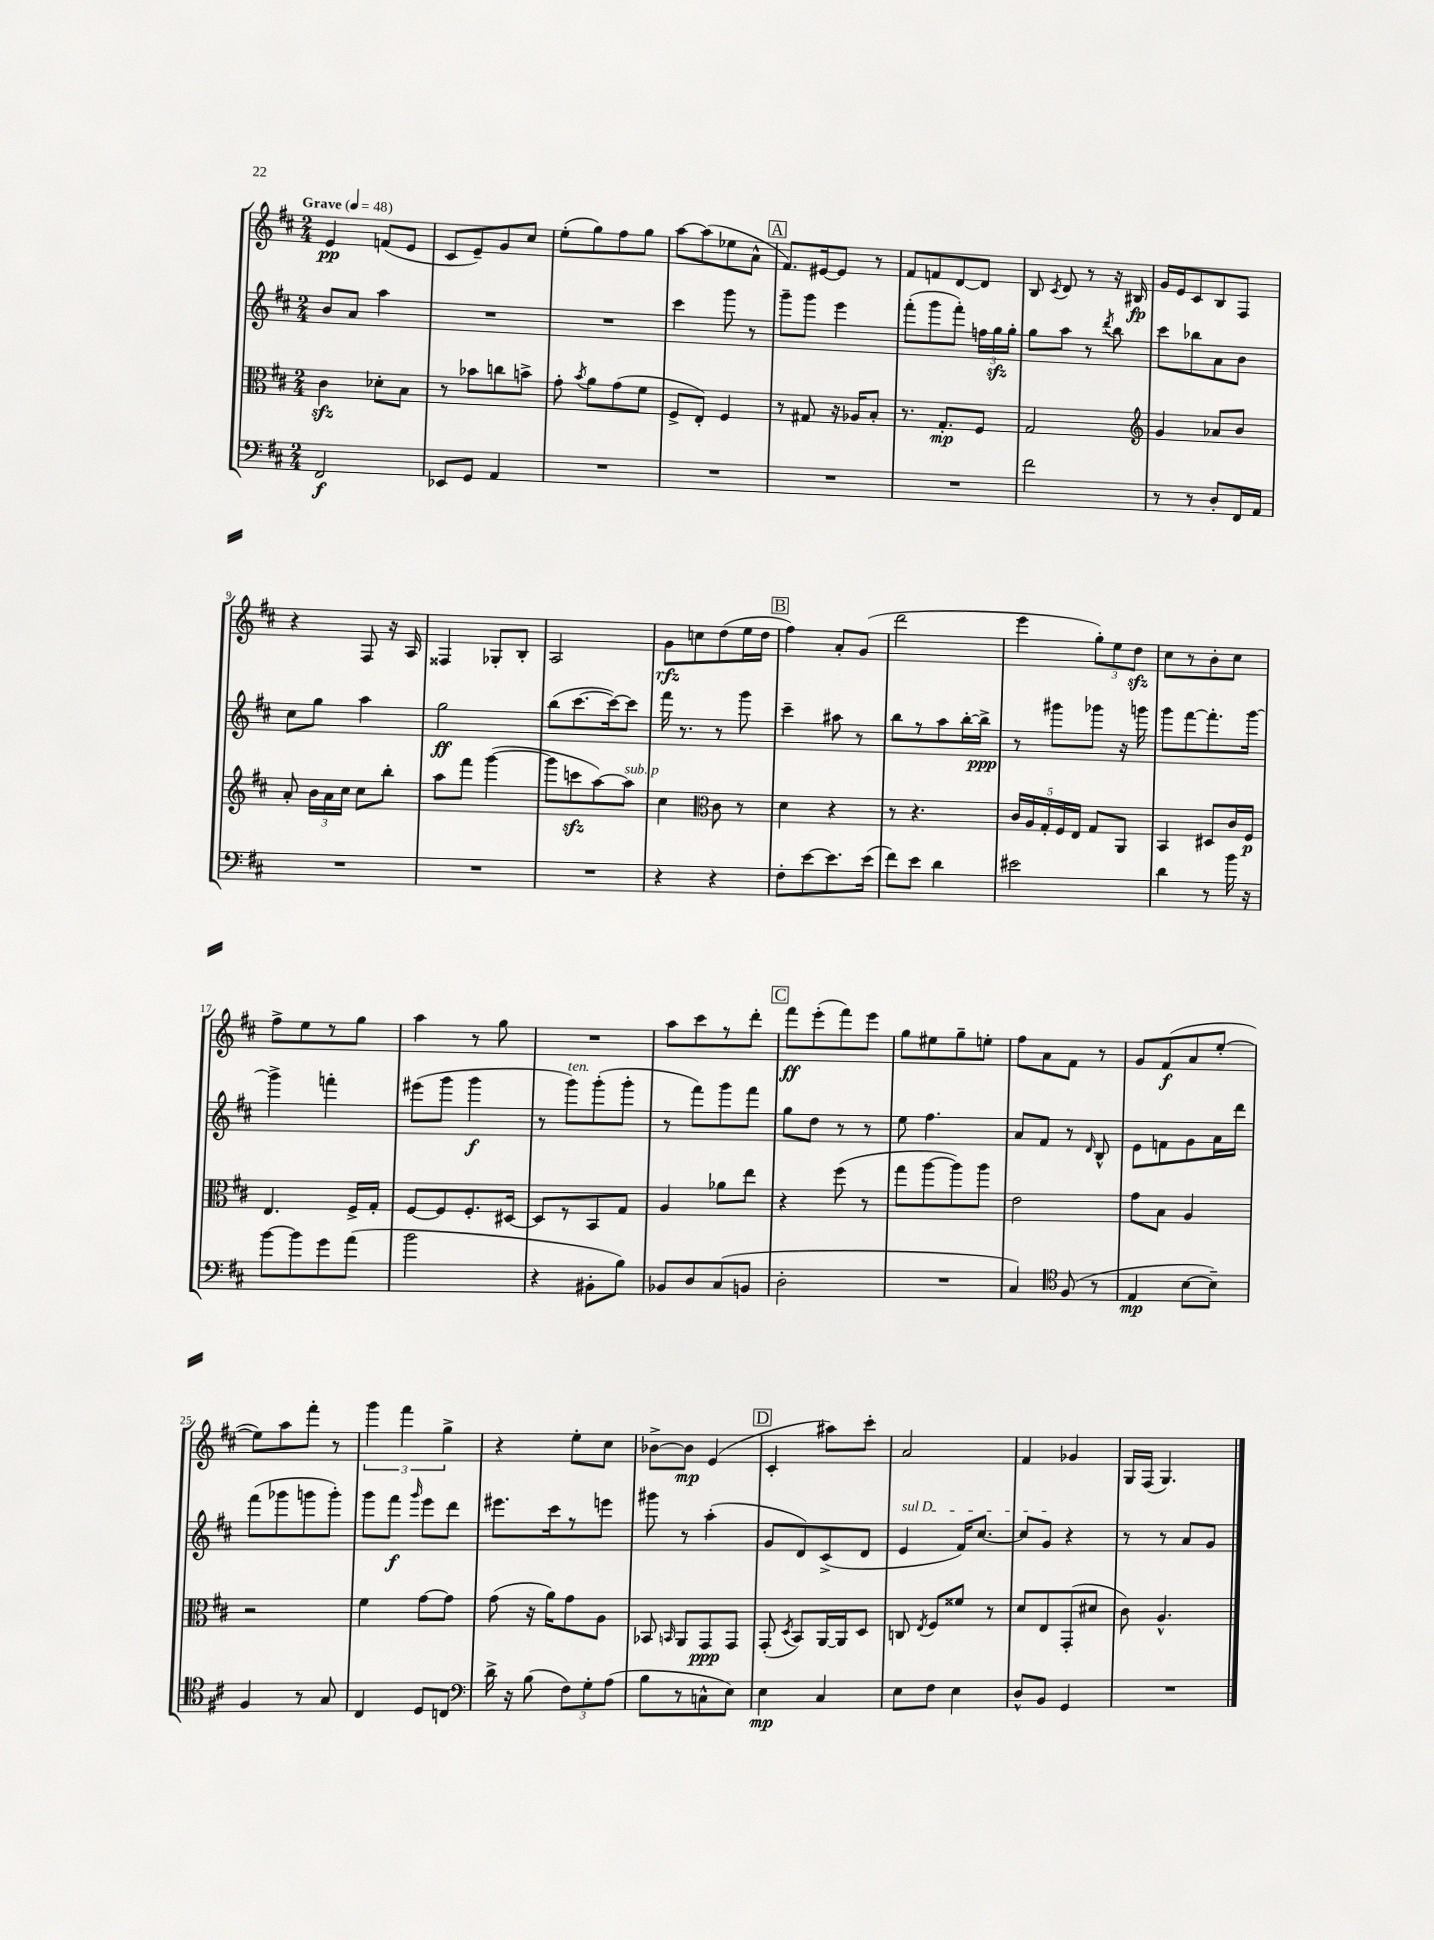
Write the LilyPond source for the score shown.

<<
\new StaffGroup <<
\new Staff = "s0" {
    \clef treble \key d \major \numericTimeSignature \time 2/4 \tempo "Grave" 4 = 48
    \autoBeamOff e'4\pp f'8[( e'8] |
    cis'8[ e'8--) g'8 cis''8] |
    e''8[-.( g''8) fis''8 g''8] |
    a''8[~ a''8( ees''8 a'8]-^ |
    \mark \markup { \box "A" } fis'8.[) eis'16~ eis'8] r8 |
    fis'8[ f'8 d'8~ d'8] |
    b8 \acciaccatura { cis'8 } d'8 r8 r16 bis16\fp |
    g'16[ e'16 cis'8 b8 fis8] |
    r4 fis8 r16 a16 |
    fisis4 ges8[-. b8]-. |
    a2 |
    g'8[\rfz c''8 d''8( e''16 d''16] |
    \mark \markup { \box "B" } fis''4) a'8[-. g'8]( |
    d'''2 |
    e'''4 \tuplet 3/2 { g''8[-.) e''8 d''8]\sfz } |
    cis''8[ r8 b'8-. cis''8] |
    fis''8[-> e''8 r8 g''8] |
    a''4 r8 g''8 |
    R2 |
    a''8[ cis'''8 r8 d'''8]-. |
    \mark \markup { \box "C" } fis'''8[\ff e'''8-.( fis'''8) e'''8] |
    g''8[ eis''8 g''8-- e''8]-. |
    fis''8[ a'8 fis'8] r8 |
    g'8[ fis'8\f( a'8 e''8]~-. |
    e''8[) a''8 fis'''8]-. r8 |
    \tuplet 3/2 { g'''4 fis'''4 g''4-> } |
    r4 e''8[-. cis''8] |
    bes'8[~-> bes'8]\mp e'4( |
    \mark \markup { \box "D" } cis'4-. ais''8[) cis'''8]-. |
    a'2 |
    fis'4 ges'4 |
    g16[ fis16]( g4.) \bar "|." |
}
\new Staff = "s1" {
    \clef treble \key d \major \numericTimeSignature \time 2/4
    \autoBeamOff b'8[ a'8] a''4 |
    R2 |
    R2 |
    cis'''4 g'''8 r8 |
    \mark \markup { \box "A" } g'''8[-- g'''8] e'''4 |
    fis'''8[-.( g'''8 fis'''8]-.) \tuplet 3/2 { f''16[ g''16\sfz g''16]-. } |
    g''8[ a''8] r8 \acciaccatura { d'''8 } b''8 |
    cis'''8[ bes''8 a'8 b'8] |
    cis''8[ g''8] a''4 |
    g''2\ff |
    b''8[( cis'''8.~ cis'''16~) cis'''8] |
    fis'''16 r8. r8 g'''8 |
    \mark \markup { \box "B" } cis'''4-- ais''8 r8 |
    b''8[ r8 a''8 b''16~-. b''16]->\ppp |
    r8 gis'''8[ ges'''8] r16 g'''16 |
    g'''8[ fis'''8~ fis'''8.-. g'''16]~ |
    g'''4-> f'''4-. |
    eis'''8[( g'''8] g'''4\f |
    r8 g'''8[^\markup { \italic "ten." }) g'''8-.( g'''8]-. |
    r8 fis'''8[) g'''8 fis'''8] |
    \mark \markup { \box "C" } g''8[ d''8] r8 r8 |
    e''8 fis''4. |
    a'8[ fis'8] r8 \grace { d'16 } b8-^ |
    e'8[ f'8 g'8 a'16 d'''16] |
    fis'''8[( ges'''8 g'''8 g'''8]-.) |
    g'''8[ fis'''8]\f \grace { g'''16 } e'''8[ d'''8] |
    eis'''8.[ cis'''16 r8 e'''8] |
    gis'''8 r8 a''4-.( |
    \mark \markup { \box "D" } g'8[ d'8) cis'8->( d'8] |
    \once \override TextSpanner.bound-details.left.text = \markup { \italic "sul D" } e'4\startTextSpan fis'16[) cis''8.]~ |
    cis''8[ g'8]\stopTextSpan r4 |
    r8 r8 a'8[ g'8] \bar "|." |
}
\new Staff = "s2" {
    \clef alto \key d \major \numericTimeSignature \time 2/4
    \autoBeamOff cis'4\sfz des'8[-. b8] |
    r8 bes'8[ c''8 b'8]-> |
    g'8-. \acciaccatura { b'8 } a'8[ g'8( fis'8] |
    fis8[-> e8]-.) fis4 |
    \mark \markup { \box "A" } r8 gis8 r16 aes16[ b8]-. |
    r8. g8.[-.\mp fis8] |
    g2 |
    \clef treble g'4 aes'8[ b'8] |
    a'8-. \tuplet 3/2 { b'16[ a'16 cis''16] } cis''8[ b''8]-. |
    a''8[ fis'''8] g'''4~( |
    g'''8[ c'''8\sfz a''8~) a''8]^\markup { \italic "sub. p" } |
    cis''4 \clef alto cis'8 r8 |
    \mark \markup { \box "B" } d'4 r4 |
    r8 r4. |
    \tuplet 5/4 { cis'16[ a16 g16-. fis16 e16] } g8[ a,8] |
    b,4 dis8[ cis'16 fis16]\p |
    e4. fis16[-> g16]-. |
    fis8[~ fis8 fis8.-. dis16]~ |
    dis8[ r8 b,8 g8] |
    a4 aes'8[ e''8] |
    \mark \markup { \box "C" } r4 fis''8( r8 |
    g''8[ a''8~ a''8) a''8] |
    e'2 |
    g'8[ b8] a4 |
    r2 |
    fis'4 g'8[~ g'8] |
    g'8( r16 a'16[) g'8 a8] |
    bes,8 \grace { b,16 } a,8[ g,8\ppp g,8] |
    \mark \markup { \box "D" } g,8-.( \acciaccatura { d8 } b,8[) a,16~ a,16 d8] |
    c8 \acciaccatura { e8 } fis8[ fisis'8] r8 |
    d'8[ e8 g,8-.( dis'8] |
    cis'8) a4.-^ \bar "|." |
}
\new Staff = "s3" {
    \clef bass \key d \major \numericTimeSignature \time 2/4
    \autoBeamOff fis,2\f |
    ees,8[ g,8] a,4 |
    R2 |
    R2 |
    \mark \markup { \box "A" } R2 |
    R2 |
    fis'2 |
    r8 r8 d8[-. fis,16 a,16] |
    R2 |
    R2 |
    R2 |
    r4 r4 |
    \mark \markup { \box "B" } fis8[-. e'8~ e'8. e'16]( |
    fis'8[) e'8] d'4 |
    eis'2 |
    d'4 r8 b'16 r16 |
    b'8[~ b'8 g'8 a'8]( |
    b'2 |
    r4 bis,8[-. b8]) |
    bes,8[ d8 cis8( b,8] |
    \mark \markup { \box "C" } d2-. |
    R2 |
    cis4) \clef tenor fis8( r8 |
    e4\mp b8[~ b8]--) |
    fis4 r8 g8 |
    cis4 d8[ c8] |
    \clef bass d'16-> r16 b8( \tuplet 3/2 { fis8[) g8-. a8]( } |
    b8[ r8 c8-^ e8]) |
    \mark \markup { \box "D" } e4\mp cis4 |
    e8[ fis8] e4 |
    d8[-^ b,8] g,4 |
    R2 \bar "|." |
}
>>
>>
